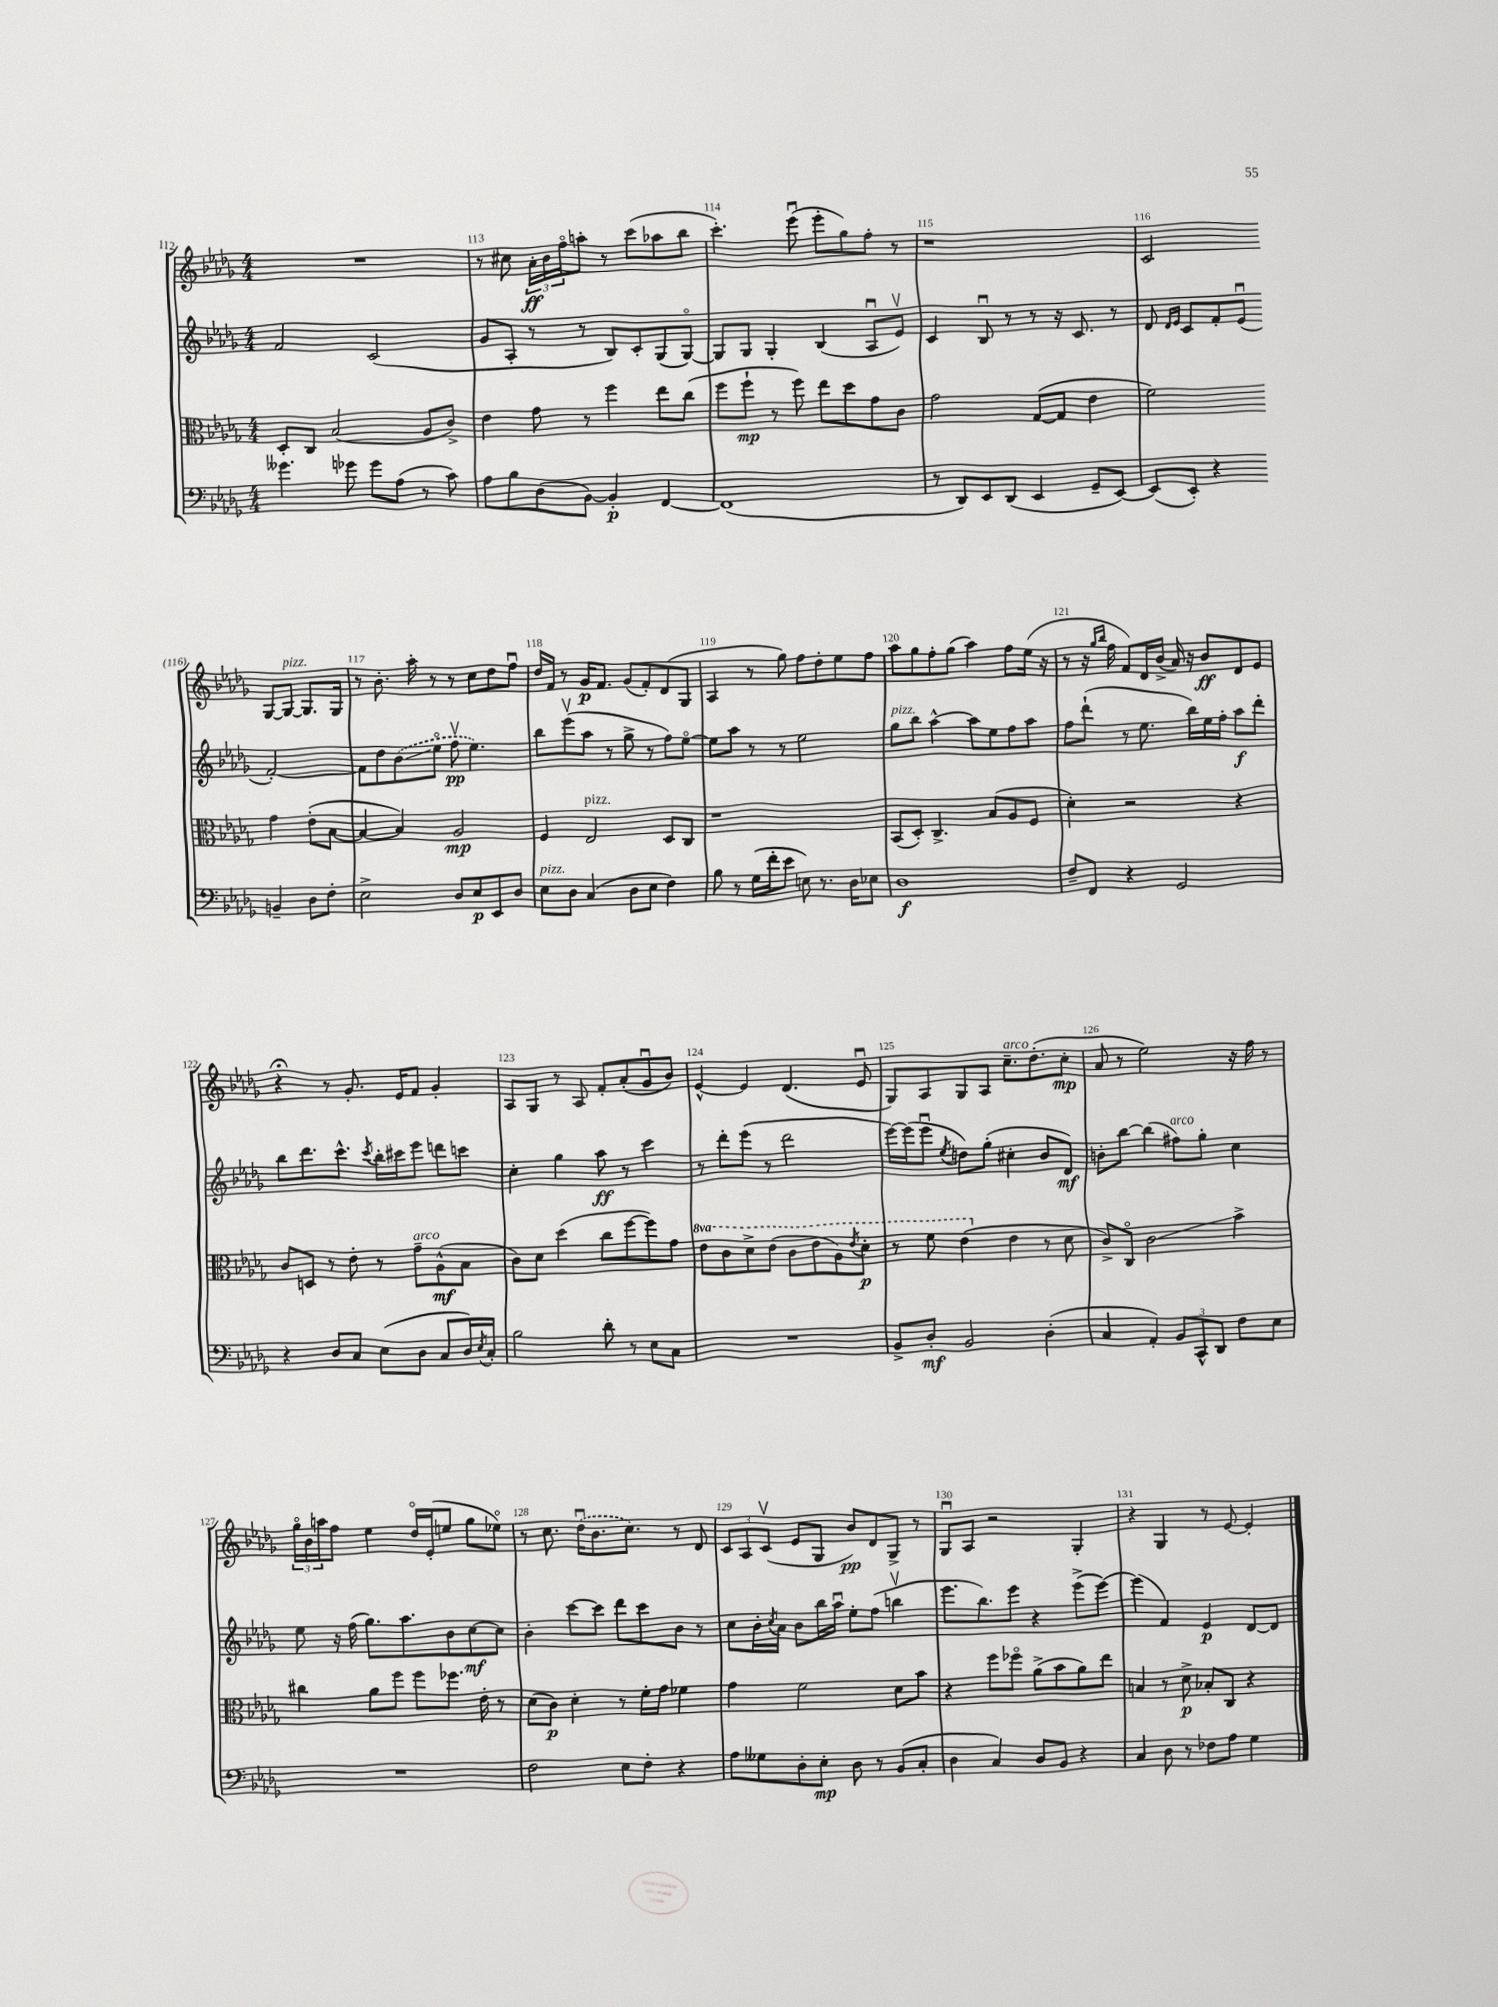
<<
\new StaffGroup <<
\new Staff = "s0" {
    \clef treble \key des \major \numericTimeSignature \time 4/4
    R1 |
    r8 cis''8 \tuplet 3/2 { aes'16-.\ff bes'16 f''16\flageolet } a''8-. r8 c'''8( aes''8 bes''8 |
    c'''4.-.) ees'''8\downbow( ees'''8-. ges''8) f''8-. r8 |
    r1 |
    c'2 ges8~ ges8~^\markup { \italic "pizz." } ges8. ges16 |
    r8 bes'8.-. aes''16-. r8 r8 c''8 des''8 f''8\downbow |
    des''16 f'16 r8 ges'16\p f'8. ges'8( f'8-.) des'8( ges8 |
    aes4 r8 ges''8) f''8 des''8-. ees''8 f''8 |
    aes''8 ges''8 f''8-. ges''8( aes''4) f''8 ees''16( r16 |
    r8 r16 \grace { ges''16 bes''16 } f''16 f'8) des'16 bes'16->( aes'16) r16 bes'8\ff des'8 ees'8 |
    r4\fermata r8 ges'8.-. ees'16 f'8 ges'4-. |
    aes8 ges8 r8 aes8 f'8-. aes'8-.( ges'8\downbow bes'8) |
    ees'4~-^ ees'4 des'4.( ees'8\downbow |
    ges8) aes8 ges8 aes8 c''8.--^\markup { \italic "arco" } des''8.-.( c''8-.\mp |
    aes'8 r8 ees''2) r16 f''16 r8 |
    \tuplet 3/2 { ges''16\flageolet bes'16 a''16 } f''8 ees''4 des''16\flageolet ees'16-.( e''8 ges''8 ees''8\flageolet) |
    r8 c''8. \once \slurDashed des''16\downbow( bes'8. c''8.) r8 des'8 |
    \tuplet 3/2 { c'8 aes8 c'8\upbow( } ees'8 ges8 bes'8\pp) des'8 ges8-> r8 |
    ges8\downbow aes8 r2 ges4-. |
    r4 ges4 r8 ees'8~ ees'4-. \bar "|." |
}
\new Staff = "s1" {
    \clef treble \key des \major \numericTimeSignature \time 4/4
    f'2 c'2( |
    ges'8 aes8-. r8 r8 bes8) c'8-. ges8( ges8~\flageolet) |
    ges8 ges8 ges4-. bes4( aes8\downbow ees'8\upbow) |
    c'4 bes8\downbow r8 r8 r16 c'8. r8 |
    des'8 \grace { des'16 ees'16 } c'8 f'8-. ees'8\downbow( f'2~-.) |
    f'8 des''8 \once \slurDashed bes'8\glissando( ees''8\flageolet f''8\upbow\pp ees''4.) |
    bes''8 ees'''8\upbow( aes''8 r8 ges''8-> r8 f''8) ees''8~\flageolet |
    ees''8 aes''8 r8 r8 ees''2 |
    ges''8^\markup { \italic "pizz." } bes''8 aes''4~-^ aes''8 ees''8 f''8 aes''8 |
    f''8 des'''8-!( r8 ees''8. bes''16) ees''16 f''16-. aes''8\f des'''8-. |
    bes''8 des'''8. c'''8.-^ \acciaccatura { c'''8 } bes''16-. cis'''16 ees'''8 d'''8 c'''8 |
    c''4-. ges''4 aes''8\ff r8 c'''4 |
    r8 des'''8-. ees'''8( r8 des'''2 |
    ees'''16~) ees'''16( ees'''8\downbow \acciaccatura { ees''8 } d''8) ges''8-.( cis''4-. bes'8 des'8\mf) |
    b'8-. bes''8~ bes''4( fis''8^\markup { \italic "arco" }) ges''8-. c''4 |
    ees''8 r16 f''16( ges''8.) aes''8. bes'8 c''8~\mf c''8 |
    bes'4-. c'''8~ c'''8 des'''8 c'''8 bes'8 r8 |
    c''8 bes'16-. \acciaccatura { c''8 } aes'16 bes'8 bes''16 aes''16\downbow ees''8-. f''8( b''4\upbow |
    ees'''8. bes''8.) ees'''8 r4 ees'''8->( ees'''8~) |
    ees'''4( f'4) ees'4\p des'8~ des'8 \bar "|." |
}
\new Staff = "s2" {
    \clef alto \key des \major \numericTimeSignature \time 4/4 \set Staff.ottavationMarkups = #ottavation-simple-ordinals
    des8-. c8 bes2( aes8 c'8->) |
    ees'4 ges'8 r8 f''4 ees''8 c''8( |
    f''8 f''8-!\mp r8 f''8) ees''8 des''8 ges'8 c'8 |
    ges'2 ges8~( ges8 ees'4 |
    f'2) ges'4 ees'8-.( bes8~ |
    bes4~ bes4) aes2\mp |
    f4 ees2^\markup { \italic "pizz." } des8 c8 |
    r1 |
    bes,8( des8-.) c4.-> bes8( aes8 f8 |
    des'4-.) r2 r4 |
    c'8 d8 r8 ees'8-. r8 ges'8--^\markup { \italic "arco" } aes8-^\mf( bes8 |
    c'8) des'8 des''4( c''8 f''8~ f''8) ges'8 |
    \ottava #1 ees''8 c''8 des''8-> ees''8( c''8 ees''8 aes'8) \acciaccatura { ees''8 } des''8-.\p |
    r8 f''8 ees''4( \ottava #0 ees'4 r8 des'8 |
    c'8->) c8\flageolet c'2\glissando bes'4-> |
    cis''4 aes'8 f''8 f''8 fes''8. ees'16-. r8 |
    des'8( c'8\p) des'4-. r8 f'16-. ges'16 fes'4 |
    ges'4 f'2 des'8 bes'8 |
    r4 f''8 fes''8\flageolet aes'8->( bes'8 aes'8) ees''8 |
    b4 r8 des'8->\p bes8-. c8 r4 \bar "|." |
}
\new Staff = "s3" {
    \clef bass \key des \major \numericTimeSignature \time 4/4
    geses'4. ges'8 ges'8 aes8( r8 c'8) |
    aes8 bes8 des8( bes,8~) bes,4-.\p f,4~ |
    f,1( |
    r8 des,8) ees,8 des,8( ees,4 ges,8-- ees,8~) |
    ees,8( ees,8-.) r4 b,4-- des8 f8-. |
    ees2-> des8 ees8\p ees,8 des8 |
    ees8^\markup { \italic "pizz." } des8 c4( des8 ees8 f4) |
    bes8 r8 ges16( f'16-. ees'8 e8) r8. des16 ees8 |
    des1\f |
    f8-- f,8 r4 ges,2 |
    r4 des8 c8 ees8( des8 c8 des16) \acciaccatura { ees8 } c16-. |
    bes2 des'8-. r8 ees8 c8 |
    R1 |
    bes,8-> des8-.\mf bes,2 des4-.( |
    c4 aes,4-.) \tuplet 3/2 { bes,8 c,8-^ des,8 } f8 ees8 |
    R1 |
    f2 ees8 f8-. r4 |
    aes8 geses8 des8-. ees8-.\mp des8 r8 bes,8( c8-. |
    des4 c4) des8 bes,8 r4 |
    c4 des8 r8 fes8 aes8 ges4 \bar "|." |
}
>>
>>
\layout { \context { \Score currentBarNumber = #112 \override BarNumber.break-visibility = ##(#f #t #t) barNumberVisibility = #all-bar-numbers-visible } }
